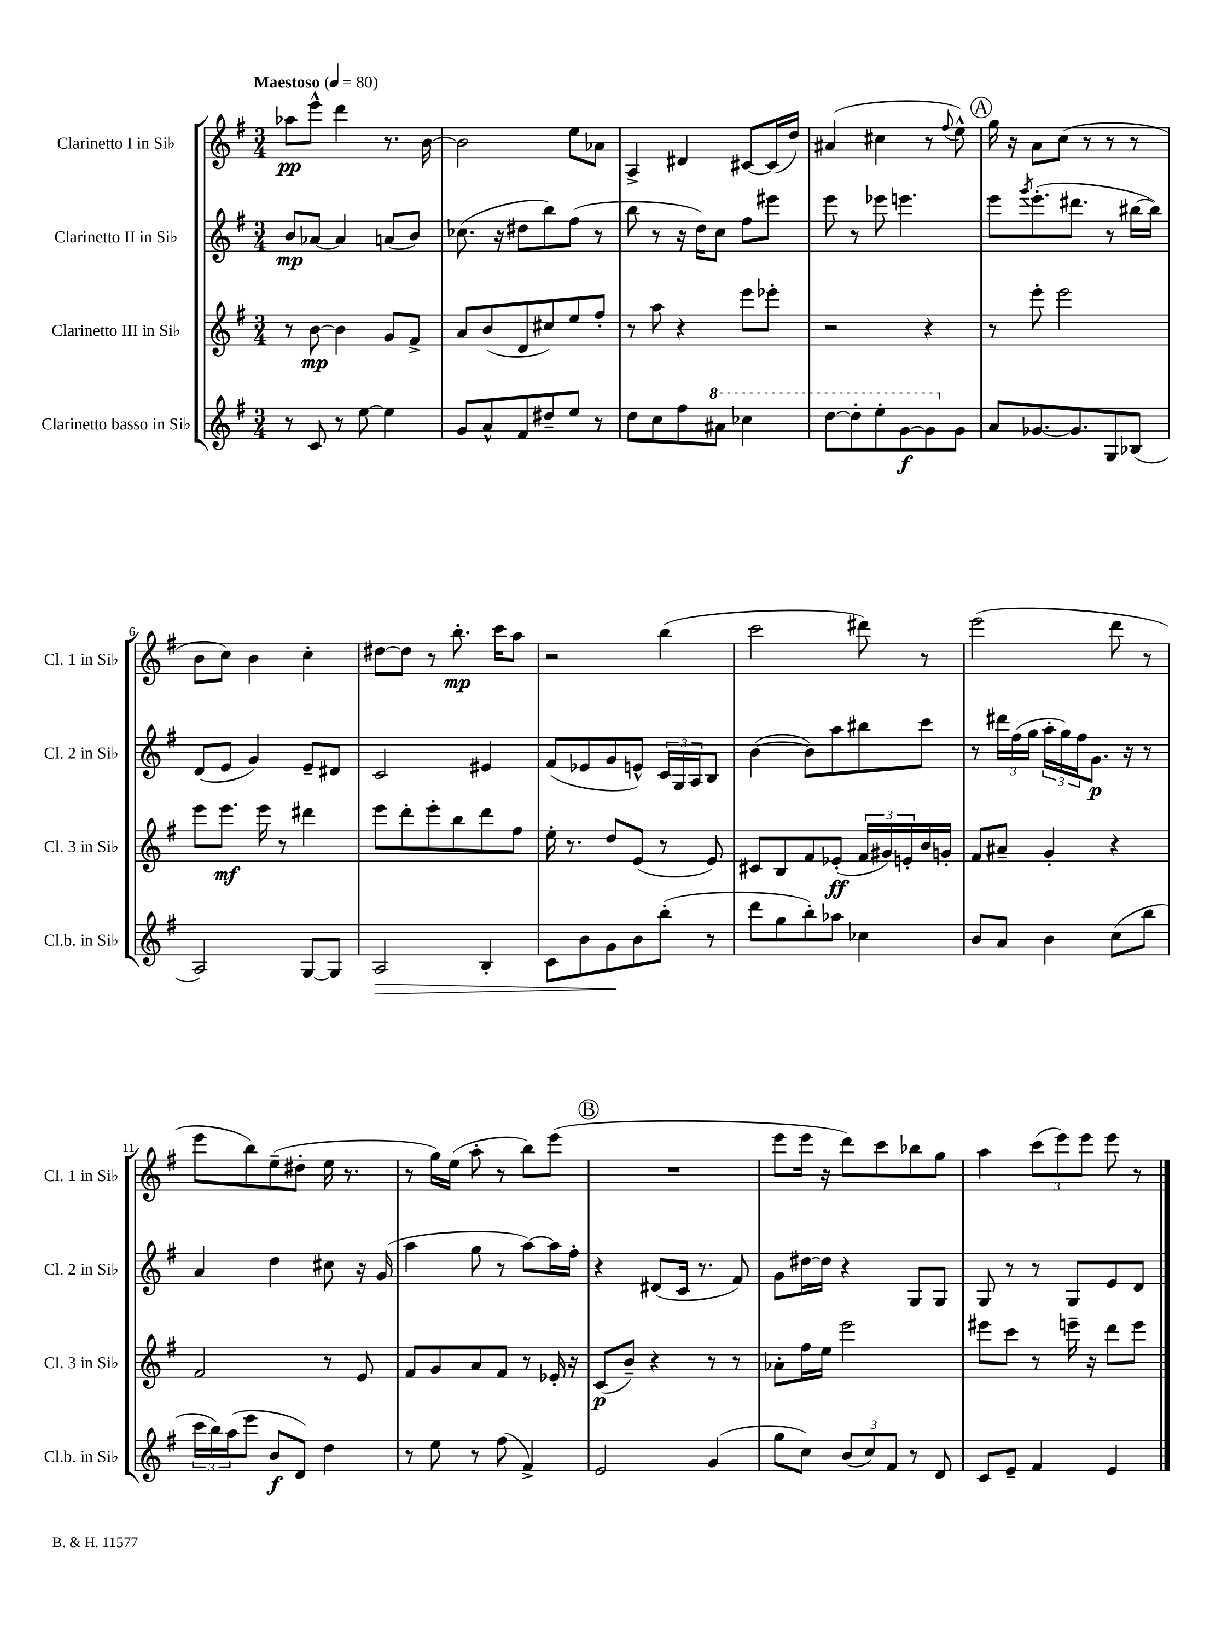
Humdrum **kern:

**kern	**kern	**kern	**kern
*staff4	*staff3	*staff2	*staff1
*clefG2	*clefG2	*clefG2	*clefG2
*k[f#]	*k[f#]	*k[f#]	*k[f#]
*M3/4	*M3/4	*M3/4	*M3/4
*MM80	*MM80	*MM80	*MM80
8r	8r	8b	8aa-
8c	[8b	[8a-	8eee^^
8r	4b]	4a-]	4ddd
[8ee	.	.	.
4ee]	8g	(8a	8.r
.	8f#^	8b)	.
.	.	.	[16b
=	=	=	=
8g	8a	(8.cc-	2b]
8a^^	(8b	.	.
.	.	16r	.
8f#	8d	8dd#	.
8dd#~	8cc#)	8bb)	.
8ee	8ee	(8ff#	8ee
8r	8ff#'	8r	8a-
=	=	=	=
8dd	8r	8bb	4A^
8cc	8aa	8r	.
8ff#	4r	16r	4d#
.	.	16dd)	.
8aa#	.	8cc	.
4ccc-	8eee	8ff#	[8c#
.	8eee-'	8eee#	(16c#]
.	.	.	16dd)
=	=	=	=
[8ddd	2r	8eee	(4a#
8ddd']	.	8r	.
8eee'	.	8eee-	4cc#
[8gg	.	4.eee	.
8gg]	4r	.	8r
.	.	.	8qqff#
8g	.	.	8ee^^)
=	=	=	=
8a	8r	8eee	16gg
.	.	.	16r
.	.	8qggg	.
[8.g-	8eee'	(8.eee'	8a
.	2eee	.	(8cc
8.g-]	.	8.ddd#	.
.	.	.	8r
8G	.	8r	8r
(8B-	.	[16bb#	8r
.	.	16bb#])	.
=	=	=	=
2A)	8eee	(8d	8b
.	8.eee	8e	8cc)
.	.	4g)	4b
.	16eee	.	.
.	8r	.	.
[8G	4ddd#	8e~	4cc'
8G]	.	8d#	.
=	=	=	=
2A	8eee	2c	[8dd#
.	8ddd'	.	8dd#]
.	8eee'	.	8r
.	8bb	.	8.bb'
4B'	8ddd	4e#	.
.	.	.	16ccc
.	8ff#	.	8aa
=	=	=	=
8c	16ee'	(8f#	2r
.	8.r	.	.
8b	.	8e-	.
8g	8dd	8g	.
8b	(8e	8e^^)	.
(8bb'	8r	24c	(4bb
.	.	24G	.
.	.	24A	.
8r	8e)	8B	.
=	=	=	=
8ddd	8c#	([4b	2ccc
8gg	8B	.	.
8bb')	8f#	8b])	.
8aa-	(8e-'	8aa	.
4cc-	24f#	8bb#	8ddd#)
.	24g#)	.	.
.	24e'	.	.
.	16b	8ccc	8r
.	16g'	.	.
=	=	=	=
8b	8f#	8r	(2eee
8a	8a#~	24ddd#	.
.	.	(24ff#	.
.	.	24gg	.
4b	4g'	24aa'	.
.	.	24gg)	.
.	.	24ff#	.
.	.	8.g	.
(8cc	4r	.	8ddd
.	.	16r	.
8bb	.	8r	8r
=	=	=	=
24ccc	2f#	4a	8eee
24bb)	.	.	.
(24aa	.	.	.
8eee	.	.	8bb)
8b	.	4dd	(8ee~
8d)	.	.	8dd#'
4dd	8r	8cc#	16ee
.	.	.	8.r
.	8e	16r	.
.	.	(16g	.
=	=	=	=
8r	8f#	4aa	8r
8ee	8g	.	16gg)
.	.	.	(16ee
8r	8a	8gg	8aa'
(8ff#	8f#	8r	8r
4f#^)	8r	[8aa)	8bb)
.	16e-'	16aa]	(8eee
.	16r	16ff#'	.
=	=	=	=
2e	(8c	4r	2.r
.	8b~)	.	.
.	4r	(8d#	.
.	.	16c	.
.	.	8.r	.
(4g	8r	.	.
.	8r	8f#)	.
=	=	=	=
8gg	8a-'	8g	8eee
8cc)	16ff#	[16dd#	16eee
.	16ee	16dd#]	16r
(12b	2eee	4r	8ddd)
12cc)	.	.	.
.	.	.	8ccc
12f#	.	.	.
8r	.	8G	8bb-
8d	.	8G	8gg
=	=	=	=
8c	8eee#	8G	4aa
8e~	8ccc	8r	.
4f#	8r	8r	(12ccc
.	.	.	12eee)
.	16eee~	8G	.
.	.	.	12eee
.	16r	.	.
4e	8ddd	8e	8eee
.	8eee	8d	8r
==	==	==	==
*-	*-	*-	*-
